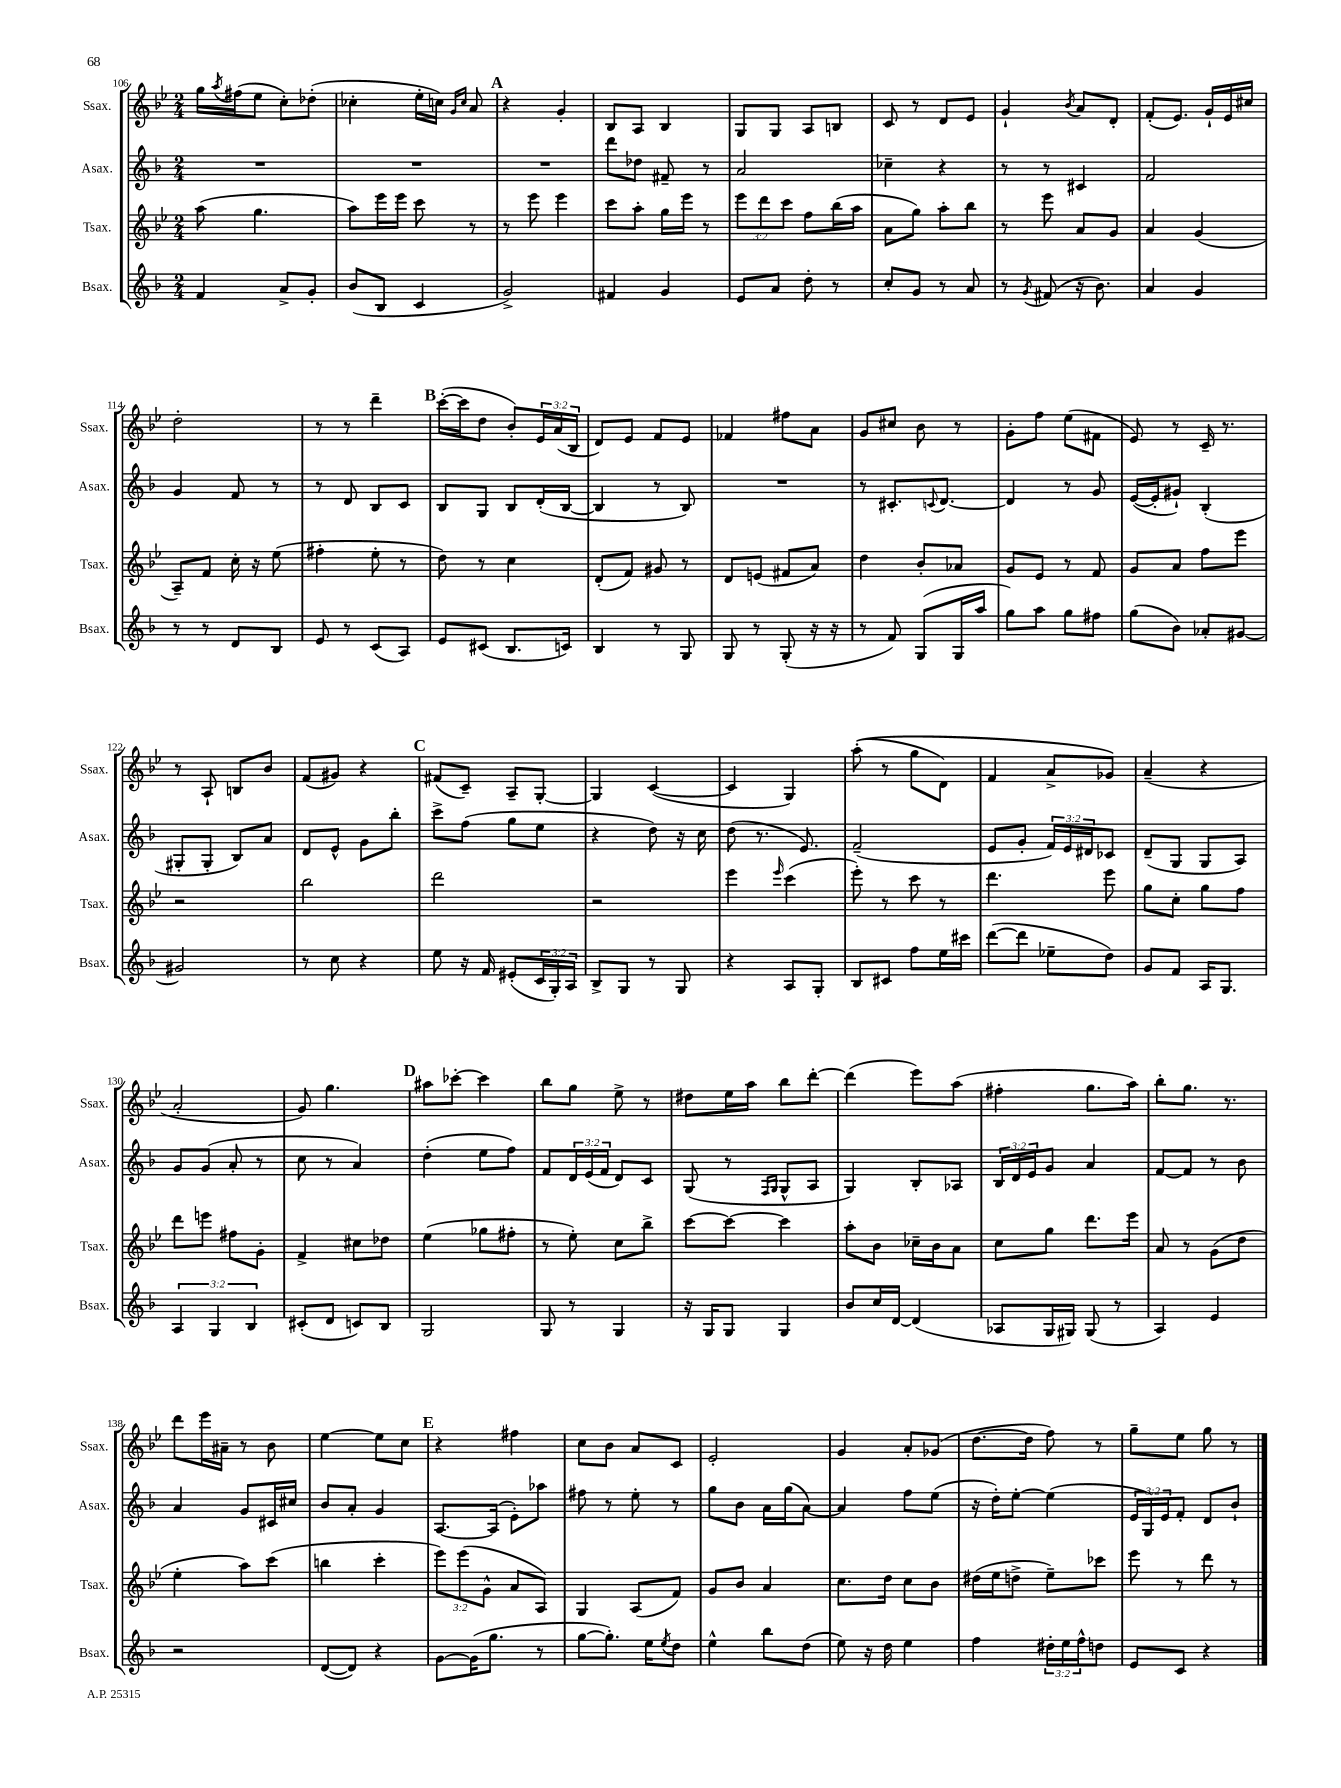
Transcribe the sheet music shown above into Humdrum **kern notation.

**kern	**kern	**kern	**kern
*staff4	*staff3	*staff2	*staff1
*clefG2	*clefG2	*clefG2	*clefG2
*k[b-]	*k[b-e-]	*k[b-]	*k[b-e-]
*M2/4	*M2/4	*M2/4	*M2/4
4f	(8aa	2r	16gg
.	.	.	8qaa
.	.	.	(16ff#
.	4.gg	.	8ee-
8a^	.	.	8cc')
8g'	.	.	(8dd-'
=	=	=	=
(8b-	8aa)	2r	4cc-'
8B-	16eee-	.	.
.	16eee-	.	.
4c	8ccc	.	16ee-'
.	.	.	16cc)
.	.	.	16qqg
.	.	.	16qqcc
.	8r	.	8a
=	=	=	=
2g^)	8r	2r	4r
.	8eee-	.	.
.	4eee-	.	4g'
=	=	=	=
4f#	8ccc	8ddd	8B-
.	8aa'	8dd-	8A
4g	16gg	8f#~	4B-
.	16eee-	.	.
.	8r	8r	.
=	=	=	=
8e	12eee-	2a	8G
.	12ddd	.	.
8a	.	.	8G
.	12ccc	.	.
8dd'	8ff	.	8A
8r	(16bb-	.	8B
.	16aa	.	.
=	=	=	=
8cc'	8a	4cc-~	8c
8g	8gg)	.	8r
8r	8aa'	4r	8d
8a	8bb-	.	8e-
=	=	=	=
8r	8r	8r	4g`
8qg	.	.	.
(8f#	8eee-	8r	.
.	.	.	8qb-
16r	8a	4c#	8a
8.b-)	.	.	.
.	8g	.	8d'
=	=	=	=
4a	4a	2f	(8f'
.	.	.	8.e-)
4g	(4g	.	.
.	.	.	16g`
.	.	.	16e-
.	.	.	16cc#
=	=	=	=
8r	8A~)	4g	2dd'
8r	8f	.	.
8d	16cc'	8f	.
.	16r	.	.
8B-	(8ee-	8r	.
=	=	=	=
8e	4ff#'	8r	8r
8r	.	8d	8r
(8c	8ee-'	8B-	4ddd~
8A)	8r	8c	.
=	=	=	=
8e	8dd)	8B-	([16ccc'
.	.	.	16ccc]
(8c#	8r	8G	8dd
8.B-	4cc	8B-	8b-')
.	.	(16d'	24e-
.	.	.	(24a
16c)	.	[16B-	.
.	.	.	24B-
=	=	=	=
4B-	(8d'	4B-]	8d)
.	8f)	.	8e-
8r	8g#	8r	8f
8G	8r	8B-)	8e-
=	=	=	=
8G	8d	2r	4f-
8r	(8e	.	.
(8G'	8f#	.	8ff#
16r	8a)	.	8a
16r	.	.	.
=	=	=	=
8r	4dd	8r	8g
8f)	.	8.c#'	8cc#
(8G	8b-'	.	8b-
.	.	8qqc	.
.	.	[8.d	.
16G	8a-	.	8r
16aa	.	.	.
=	=	=	=
8gg)	8g	4d]	8g'
8aa	8e-	.	8ff
8gg	8r	8r	(8ee-
8ff#	8f	8g	8f#
=	=	=	=
(8gg	8g	([16e	8e-)
.	.	16e']	.
8b-)	8a	8g#`)	8r
8a-'	8ff	(4B-'	16c~
.	.	.	8.r
[8g#	8eee-	.	.
=	=	=	=
2g#]	2r	8G#'	8r
.	.	8G#'	8A`
.	.	8B-)	8B
.	.	8a	8b-
=	=	=	=
8r	2bb-	8d	(8f
8cc	.	8e^^	8g#)
4r	.	8g	4r
.	.	8bb-'	.
=	=	=	=
8ee	2ddd	8ccc^	(8f#
16r	.	(8ff	8c~)
16f	.	.	.
(8e#'	.	8gg	8A~
24c	.	8ee	[8G'
24G')	.	.	.
24A	.	.	.
=	=	=	=
8B-^	2r	4r	4G]
8G	.	.	.
8r	.	8dd)	([4c
8G	.	16r	.
.	.	16cc	.
=	=	=	=
4r	4eee-	(8dd	4c]
.	.	8.r	.
.	16qqeee-	.	.
8A	(4ccc	.	4G)
.	.	8.e)	.
8G'	.	.	.
=	=	=	=
8B-	8eee-')	(2f~	&((8aa'
8c#	8r	.	8r
8ff	8ccc	.	8gg
16ee	8r	.	8d)
16ccc#	.	.	.
=	=	=	=
([8ddd	4.ddd	8e	4f
8ddd]	.	8g'	.
8ee-~	.	24f)	8a^
.	.	24e	.
.	.	24d#	.
8dd)	8eee-	8c-	8g-&)
=	=	=	=
8g	8gg	(8d~	(4a~
8f	8cc'	8G	.
16A	8gg	8G	4r
8.G	.	.	.
.	8ff	8A)	.
=	=	=	=
6A	8ddd	8g	2a'
.	8eee	(8g	.
6G	.	.	.
.	8ff#	8a'	.
6B-	.	.	.
.	8g'	8r	.
=	=	=	=
(8c#'	4f^	8cc	8g)
8d	.	8r	4.gg
8c)	8cc#	4a)	.
8B-	8dd-	.	.
=	=	=	=
2G	(4ee-	(4dd'	8aa#
.	.	.	[8ccc-'
.	8gg-	8ee	4ccc-]
.	8ff#'	8ff)	.
=	=	=	=
8G	8r	8f	8bb-
8r	8ee-')	24d	8gg
.	.	(24e	.
.	.	24f	.
4G	8cc	8d)	8ee-^
.	8bb-^	8c	8r
=	=	=	=
16r	[8ccc	(8G	8dd#
16G	.	.	.
8G	8ccc_	8r	16ee-
.	.	.	16aa
.	.	16qqF	.
.	.	16qqG	.
4G	4ccc]	8G^^	8bb-
.	.	8A	[8ddd'
=	=	=	=
8b-	8aa'	4G)	(4ddd]
16cc	8b-	.	.
[16d	.	.	.
(4d]	16cc-~	8B-'	8eee-)
.	16b-	.	.
.	8a	8A-	(8aa
=	=	=	=
8A-	8cc	24B-	4ff#'
.	.	24d	.
.	.	24e	.
16G	8gg	8g	.
16G#)	.	.	.
(8G#	8.ddd	4a	8.gg
8r	.	.	.
.	16eee-	.	16aa)
=	=	=	=
4A)	8a	[8f	8bb-'
.	8r	8f]	8.gg
4e	(8g	8r	.
.	.	.	8.r
.	8dd	8b-	.
=	=	=	=
2r	4ee-'	4a	8ddd
.	.	.	16eee-
.	.	.	16a#~
.	8aa)	8g	8r
.	(8ccc	16c#	8b-
.	.	16cc#	.
=	=	=	=
([8d	4bb	8b-	[4ee-
8d])	.	8a'	.
4r	4ccc'	4g	8ee-]
.	.	.	8cc
=	=	=	=
[8g	12eee-)	[8.A	4r
.	(12eee-	.	.
(16g]	.	.	.
.	12g^^	.	.
8.gg	.	(16A]	.
.	8a	8e')	4ff#
8r	8A)	8aa-	.
=	=	=	=
[8gg	4G	8ff#	8cc
8.gg'])	.	8r	8b-
.	(8A	8ee'	8a
16ee	.	.	.
8qee	.	.	.
8dd	8f)	8r	8c
=	=	=	=
4ee^^	8g	8gg	2e-'
.	8b-	8b-	.
8bb-	4a	16a	.
.	.	(16gg	.
(8dd	.	[8a)	.
=	=	=	=
8ee)	8.cc	4a]	4g
16r	.	.	.
16dd	16dd	.	.
4ee	8cc	8ff	8a'
.	8b-	(8ee	(8g-
=	=	=	=
4ff	(16dd#	16r	[8.dd
.	16ee-	16dd')	.
.	8dd^	[8ee'	.
.	.	.	16dd]
24dd#'	8ee-~)	(4ee]	8ff)
24ee	.	.	.
24ff^^	.	.	.
8dd	8ccc-	.	8r
=	=	=	=
8e	8eee-	24e	8gg~
.	.	24G)	.
.	.	24e	.
8c	8r	8f'	8ee-
4r	8ddd	8d	8gg
.	8r	8b-`	8r
==	==	==	==
*-	*-	*-	*-
